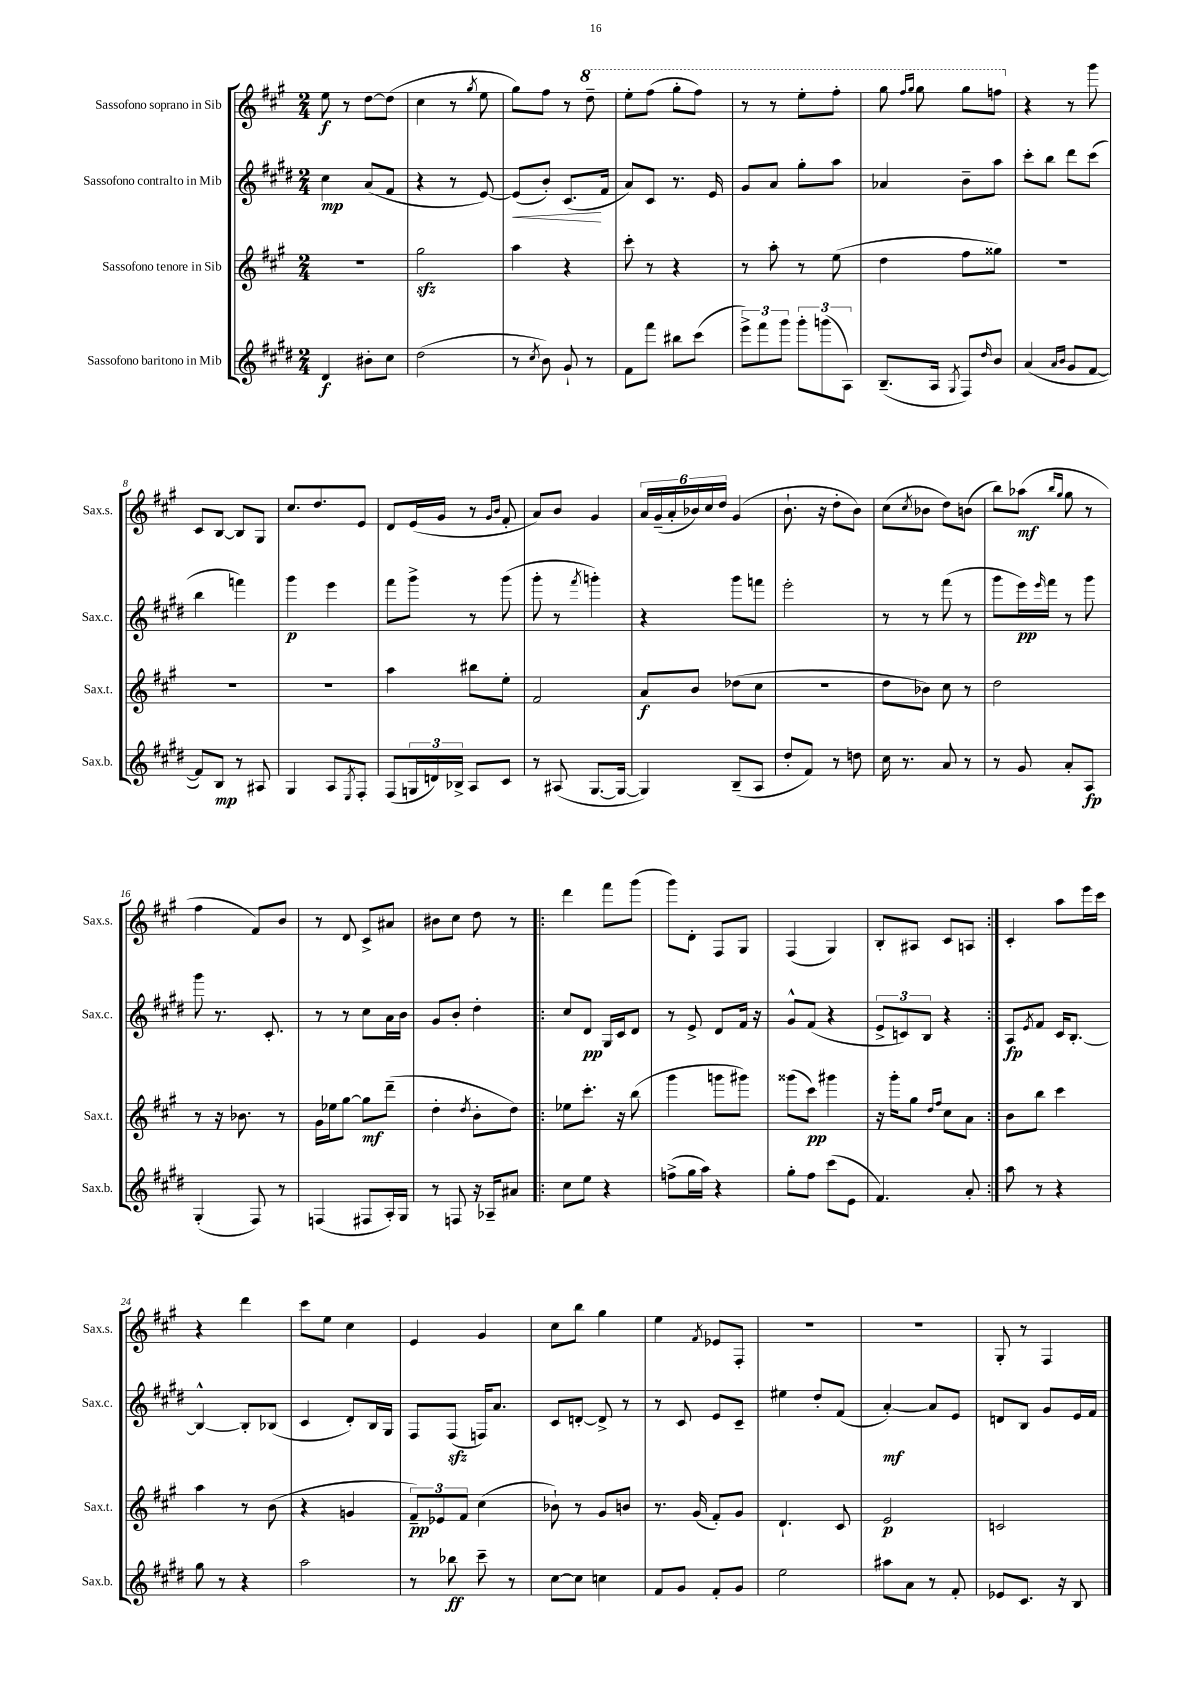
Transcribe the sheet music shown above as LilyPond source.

<<
\new StaffGroup <<
\new Staff = "s0" \with { instrumentName = "Sassofono soprano in Sib" shortInstrumentName = "Sax.s." } {
    \clef treble \key a \major \numericTimeSignature \time 2/4
    e''8\f r8 d''8~ d''8( |
    cis''4 r8 \acciaccatura { gis''8 } e''8 |
    gis''8) fis''8 r8 \ottava #1 d'''8-- |
    e'''8-. fis'''8( gis'''8-. fis'''8) |
    r8 r8 e'''8-. fis'''8-. |
    gis'''8 \grace { fis'''16 gis'''16 } gis'''8 gis'''8 f'''8 \ottava #0 |
    r4 r8 gis'''8 |
    cis'8 b8~ b8 gis8 |
    cis''8. d''8. e'8 |
    d'8 e'16( gis'16 r8 \grace { gis'16 b'16 } fis'8-. |
    a'8) b'8 gis'4 |
    \tuplet 6/4 { a'16 gis'16--( a'16-. bes'16) cis''16 d''16 } gis'4( |
    b'8.-! r16 d''8-. b'8) |
    cis''8( \acciaccatura { cis''8 } bes'8 d''8) b'8( |
    b''8) aes''8\mf( \grace { b''16 gis''16 } gis''8 r8 |
    fis''4 fis'8) b'8 |
    r8 d'8 cis'8-> ais'8 |
    bis'8 cis''8 d''8 r8 |
    \repeat volta 2 { d'''4 fis'''8 gis'''8( |
    gis'''8) d'8-. fis8 gis8 |
    fis4( gis4) |
    b8-. ais8 cis'8 a8 | }
    cis'4-. a''8 e'''16 cis'''16 |
    r4 d'''4 |
    cis'''8 e''8 cis''4 |
    e'4 gis'4 |
    cis''8 b''8 gis''4 |
    e''4 \acciaccatura { fis'8 } ees'8 fis8-. |
    R2 |
    r2 |
    gis8-. r8 fis4 \bar "|." |
}
\new Staff = "s1" \with { instrumentName = "Sassofono contralto in Mib" shortInstrumentName = "Sax.c." } {
    \clef treble \key e \major \numericTimeSignature \time 2/4
    cis''4\mp a'8( fis'8 |
    r4 r8 e'8~) |
    e'8\<( b'8-.) cis'8.\!( fis'16 |
    a'8) cis'8 r8. e'16 |
    gis'8 a'8 gis''8-. a''8 |
    aes'4 b'8-- a''8 |
    cis'''8-. b''8 dis'''8 cis'''8( |
    b''4 f'''4) |
    gis'''4\p e'''4 |
    fis'''8 gis'''8-> r8 gis'''8( |
    gis'''8-. r8 \acciaccatura { fis'''8 } g'''4-.) |
    r4 gis'''8 f'''8 |
    e'''2-. |
    r8 r8 fis'''8( r8 |
    gis'''8 e'''16\pp) \grace { e'''16 } fis'''16 r8 gis'''8 |
    gis'''8 r8. cis'8.-. |
    r8 r8 cis''8 a'16 b'16 |
    gis'8 b'8-. dis''4-. |
    \repeat volta 2 { cis''8 dis'8\pp gis16 cis'16 dis'8 |
    r8 e'8-> dis'8 fis'16 r16 |
    gis'8-^ fis'8( r4 |
    \tuplet 3/2 { e'8-> c'8) b8 } r4 | }
    a8\fp \acciaccatura { e'8 } fis'8 cis'16 b8.~-. |
    b4~-^ b8-. bes8( |
    cis'4 dis'8-.) b16 gis16 |
    fis8 fis8\sfz( f16) a'8. |
    cis'8 d'8~-. d'8-> r8 |
    r8 cis'8 e'8 cis'8-- |
    eis''4 dis''8-. fis'8( |
    a'4~-.\mf) a'8 e'8 |
    d'8 b8 gis'8 e'16 fis'16 \bar "|." |
}
\new Staff = "s2" \with { instrumentName = "Sassofono tenore in Sib" shortInstrumentName = "Sax.t." } {
    \clef treble \key a \major \numericTimeSignature \time 2/4
    r2 |
    gis''2\sfz |
    a''4 r4 |
    cis'''8-. r8 r4 |
    r8 a''8-. r8 e''8( |
    d''4 fis''8 gisis''8) |
    R2 |
    R2 |
    R2 |
    a''4 bis''8 e''8-. |
    fis'2 |
    a'8\f b'8 des''8( cis''8 |
    R2 |
    d''8 bes'8) cis''8 r8 |
    d''2 |
    r8 r16 bes'8. r8 |
    gis'16 ees''16 gis''8~ gis''8\mf d'''8--( |
    d''4-. \acciaccatura { d''8 } b'8-. d''8) |
    \repeat volta 2 { ees''8 cis'''8.-. r16 b''8( |
    gis'''4 g'''8 gis'''8) |
    gisis'''8( cis'''8\pp) gis'''4 |
    r16 gis'''16-. gis''8 \grace { d''16 fis''16 } cis''8 a'8 | }
    b'8 b''8 cis'''4 |
    a''4 r8 b'8( |
    r4 g'4 |
    \tuplet 3/2 { fis'8--\pp) ees'8 fis'8 } cis''4( |
    bes'8-!) r8 gis'8 b'8 |
    r8. gis'16( fis'8-.) gis'8 |
    d'4.-! cis'8 |
    e'2\p |
    c'2 \bar "|." |
}
\new Staff = "s3" \with { instrumentName = "Sassofono baritono in Mib" shortInstrumentName = "Sax.b." } {
    \clef treble \key e \major \numericTimeSignature \time 2/4
    dis'4\f bis'8-. cis''8 |
    dis''2( |
    r8 \acciaccatura { cis''8 } b'8) gis'8-! r8 |
    fis'8 fis'''8 bis''8 cis'''8( |
    \tuplet 3/2 { e'''8->) fis'''8 gis'''8 } \tuplet 3/2 { gis'''8-. g'''8( a8) } |
    b8.--( a16 \acciaccatura { gis8 } fis8) \grace { dis''16 } b'8 |
    a'4( \grace { a'16 b'16 } gis'8 fis'8~ |
    fis'8) b8\mp r8 ais8 |
    gis4 a8 \acciaccatura { e8 } fis8-. |
    fis8( \tuplet 3/2 { g16 d'16) bes16-> } a8 cis'8 |
    r8 ais8( gis8.~ gis16~ |
    gis4) b8--( a8 |
    dis''8-. fis'8) r8 d''8 |
    cis''16 r8. a'8 r8 |
    r8 gis'8 a'8-. a8\fp |
    gis4-.( fis8) r8 |
    f4( fis8 a16-.) gis16 |
    r8 f8 r16 aes16-- ais'8 |
    \repeat volta 2 { cis''8 e''8 r4 |
    f''8->( gis''16 a''16) r4 |
    gis''8-. fis''8 cis'''8( e'8 |
    fis'4.) a'8-. | }
    a''8 r8 r4 |
    gis''8 r8 r4 |
    a''2 |
    r8 bes''8\ff cis'''8-- r8 |
    cis''8~ cis''8 c''4 |
    fis'8 gis'8 fis'8-. gis'8 |
    e''2 |
    ais''8 a'8 r8 fis'8-. |
    ees'8 cis'8. r16 b8 \bar "|." |
}
>>
>>
